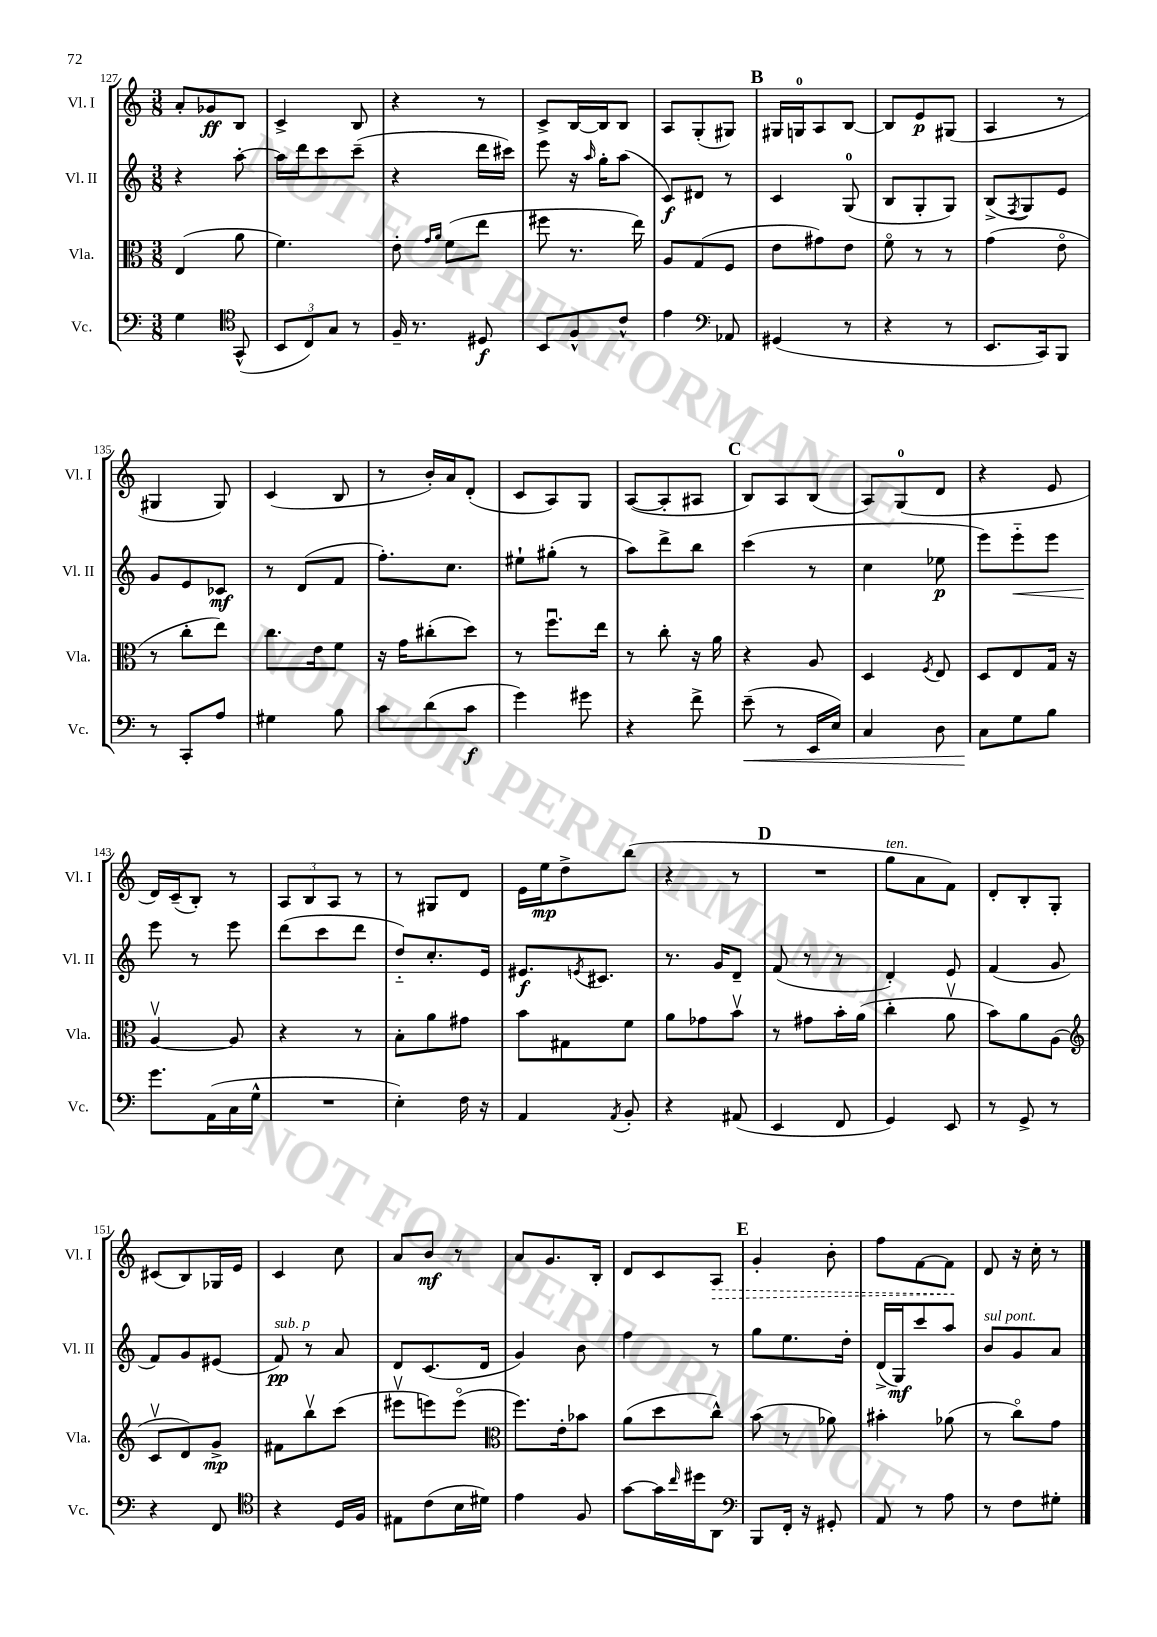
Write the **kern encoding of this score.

**kern	**kern	**kern	**kern
*staff4	*staff3	*staff2	*staff1
*clefF4	*clefC3	*clefG2	*clefG2
*k[]	*k[]	*k[]	*k[]
*M3/8	*M3/8	*M3/8	*M3/8
4G\	(4E/	4r	8a'/L
.	.	.	8g-/
*clefC4	*	*	*
(8GG^^/	8a\	[8aa'\	8B/J
=	=	=	=
12BB/L	4.f\)	16aa\]LL	4c^/
.	.	16ddd\J	.
12C/)	.	.	.
.	.	8ccc\	.
12G/J	.	.	.
8r	.	(8ccc~\J	8B/
=	=	=	=
16F~/	8e'\	4r	4r
8.r	.	.	.
.	16qqg/LL	.	.
.	16qqa/JJ	.	.
.	(8f\L	.	.
8D#/	8ee\J	16ddd\LL	8r
.	.	16ccc#\JJ)	.
=	=	=	=
8BB/L	8ff#\	8eee\	8c^/L
8F^^/	8.r	16r	[16B/L
.	.	16qqaa/	.
.	.	16gg'\LK	16B/]J
8c^^/J	.	(8aa\J	8B/J
.	16ee\)	.	.
=	=	=	=
4e\	8A/L	8c/L)	8A/L
.	(8G/	8d#/J	(8G'/
*clefF4	*	*	*
8AA-/	8F/J	8r	8G#/J)
=	=	=	=
(4GG#/	8e\L	4c/	16G#/LL
.	.	.	16G/J
.	8g#\)	.	8A/
8r	8e\J	(8G/	[8B/J
=	=	=	=
4r	8fo\	8B/L	8B/]L
.	8r	8G'/	8e/
8r	8r	8G/J)	(8G#/J
=	=	=	=
8.EE/L	(4g\	(8B^/L	4A/
.	.	8qF/	.
.	.	8G/)	.
16CC/k)	.	.	.
8BBB/J	8eo\	8e/J	8r
=	=	=	=
8r	8r	8g/L	4G#/
8CC'/L	8cc'\L	8e/	.
8A/J	8ee\J)	8c-/J	8G#/)
=	=	=	=
4G#\	8.cc\L	8r	(4c/
.	.	(8d/L	.
.	16e\k	.	.
8B\	8f\J	8f/J	8B/
=	=	=	=
8c\L	16r	8.ff'\L)	8r
.	16g\LK	.	.
(8d\	(8cc#'\	.	16b'/LL)
.	.	8.cc\J	16a/J
8c\J	8dd\J)	.	(8d'/J
=	=	=	=
4g\)	8r	8ee#`\L	8c/L
.	8.ffu\L	(8gg#'\J	8A/)
8g#\	.	8r	8G/J
.	16ee\Jk	.	.
=	=	=	=
4r	8r	8aa\L)	([8A/L
.	8cc'\	8ddd^\	8A'/]
8f^\	16r	8bb\J	8A#/J
.	16a\	.	.
=	=	=	=
(8e~\	4r	(4ccc\	8B/L)
8r	.	.	8A/
16EE/LL	8A/	8r	(8B/J
16E/JJ)	.	.	.
=	=	=	=
4C/	4D/	4cc\	8A/L)
.	.	.	(8G/
.	8qF/	.	.
8D\	8E/	8ee-\	8d/J
=	=	=	=
8C\L	8D/L	8eee\L)	4r
8G\	8E/	8eee'~\	.
8B\J	16G/Jk	8eee\J	8e/
.	16r	.	.
=	=	=	=
8.g\L	[4Av/	8eee\	16d/LL)
.	.	.	(16c~/J
.	.	8r	8B'/J)
(16AA\L	.	.	.
16C\	8A/]	8eee\	8r
16G^^\JJ	.	.	.
=	=	=	=
4.r	4r	(8ddd\L	12A/L
.	.	.	12B/
.	.	8ccc\	.
.	.	.	12A/J
.	8r	8ddd\J	8r
=	=	=	=
4E'\)	8B'\L	8dd'~/L)	8r
.	8a\	8.cc'/	8G#/L
16F\	8g#\J	.	8d/J
16r	.	16e/Jk	.
=	=	=	=
4AA/	8b\L	8.e#/L	16e\LL
.	.	.	16ee\J
.	8G#\	.	8dd^\
.	.	8qe/	.
.	.	8.c#/J	.
8qAA/	.	.	.
8BB'/	8f\J	.	(8bb\J
=	=	=	=
4r	8a\L	8.r	4r
.	8g-\	.	.
.	.	16g/LK	.
(8AA#/	8bv\J	8d~/J	8r
=	=	=	=
4EE/	8r	(8f/	4.r
.	8g#\L	8r	.
8FF/	16b'\L	8r	.
.	(16a\JJ	.	.
=	=	=	=
4GG/)	4cc'\	4d'/)	8gg\L
.	.	.	8a\
8EE/	8av\	8e/	8f\J)
=	=	=	=
8r	8b\L)	(4f/	8d'/L
8GG^/	8a\	.	8B'/
8r	(8A\J	8g/	8G'/J
=	=	=	=
*	*clefG2	*	*
4r	8cv/L	8f/L)	(8c#/L
.	8d/)	8g/	8B/)
8FF/	8g^/J	(8e#/J	16G-/L
.	.	.	16e/JJ
=	=	=	=
*clefC4	*	*	*
4r	8f#\L	8f/)	4c/
.	8bbv\	8r	.
16D/LL	(8ccc\J	8a/	8cc\
16F/JJ	.	.	.
=	=	=	=
8E#\L	8eee#v\L	8d/L	8a/L
(8c\	8eee\)	(8.c/	8b/J
16B\L	(8eeeo\J	.	8r
16d#\JJ)	.	16d/Jk	.
=	=	=	=
*	*clefC3	*	*
4e\	8.ff\L)	4g/)	8a/L
.	.	.	8.g/
.	16e'\k	.	.
8F/	8b-\J	8b\	.
.	.	.	16B'/Jk
=	=	=	=
[8g\L	(8a\L	4ff\	8d/L
16g\]L	8dd\	.	8c/
16qqcc/	.	.	.
16dd#\J	.	.	.
8AA\J	8cc^^\J)	8r	8A/J
=	=	=	=
*clefF4	*	*	*
8BBB/L	(8b\	8gg\L	4g'/
16FF'/Jk	8r	8.ee\	.
16r	.	.	.
8GG#'/	8a-\)	.	8b'\
.	.	16dd'\Jk	.
=	=	=	=
8AA/	4b#'\	(16d^/LL	8ff\L
.	.	16G/J)	.
8r	.	8ccc/	[8f\
8A\	(8a-\	8aa/J	8f\]J
=	=	=	=
8r	8r	8b/L	8d/
8F\L	8cco\L)	8g/	16r
.	.	.	16cc'\
8G#'\J	8g\J	8a/J	8r
==	==	==	==
*-	*-	*-	*-
